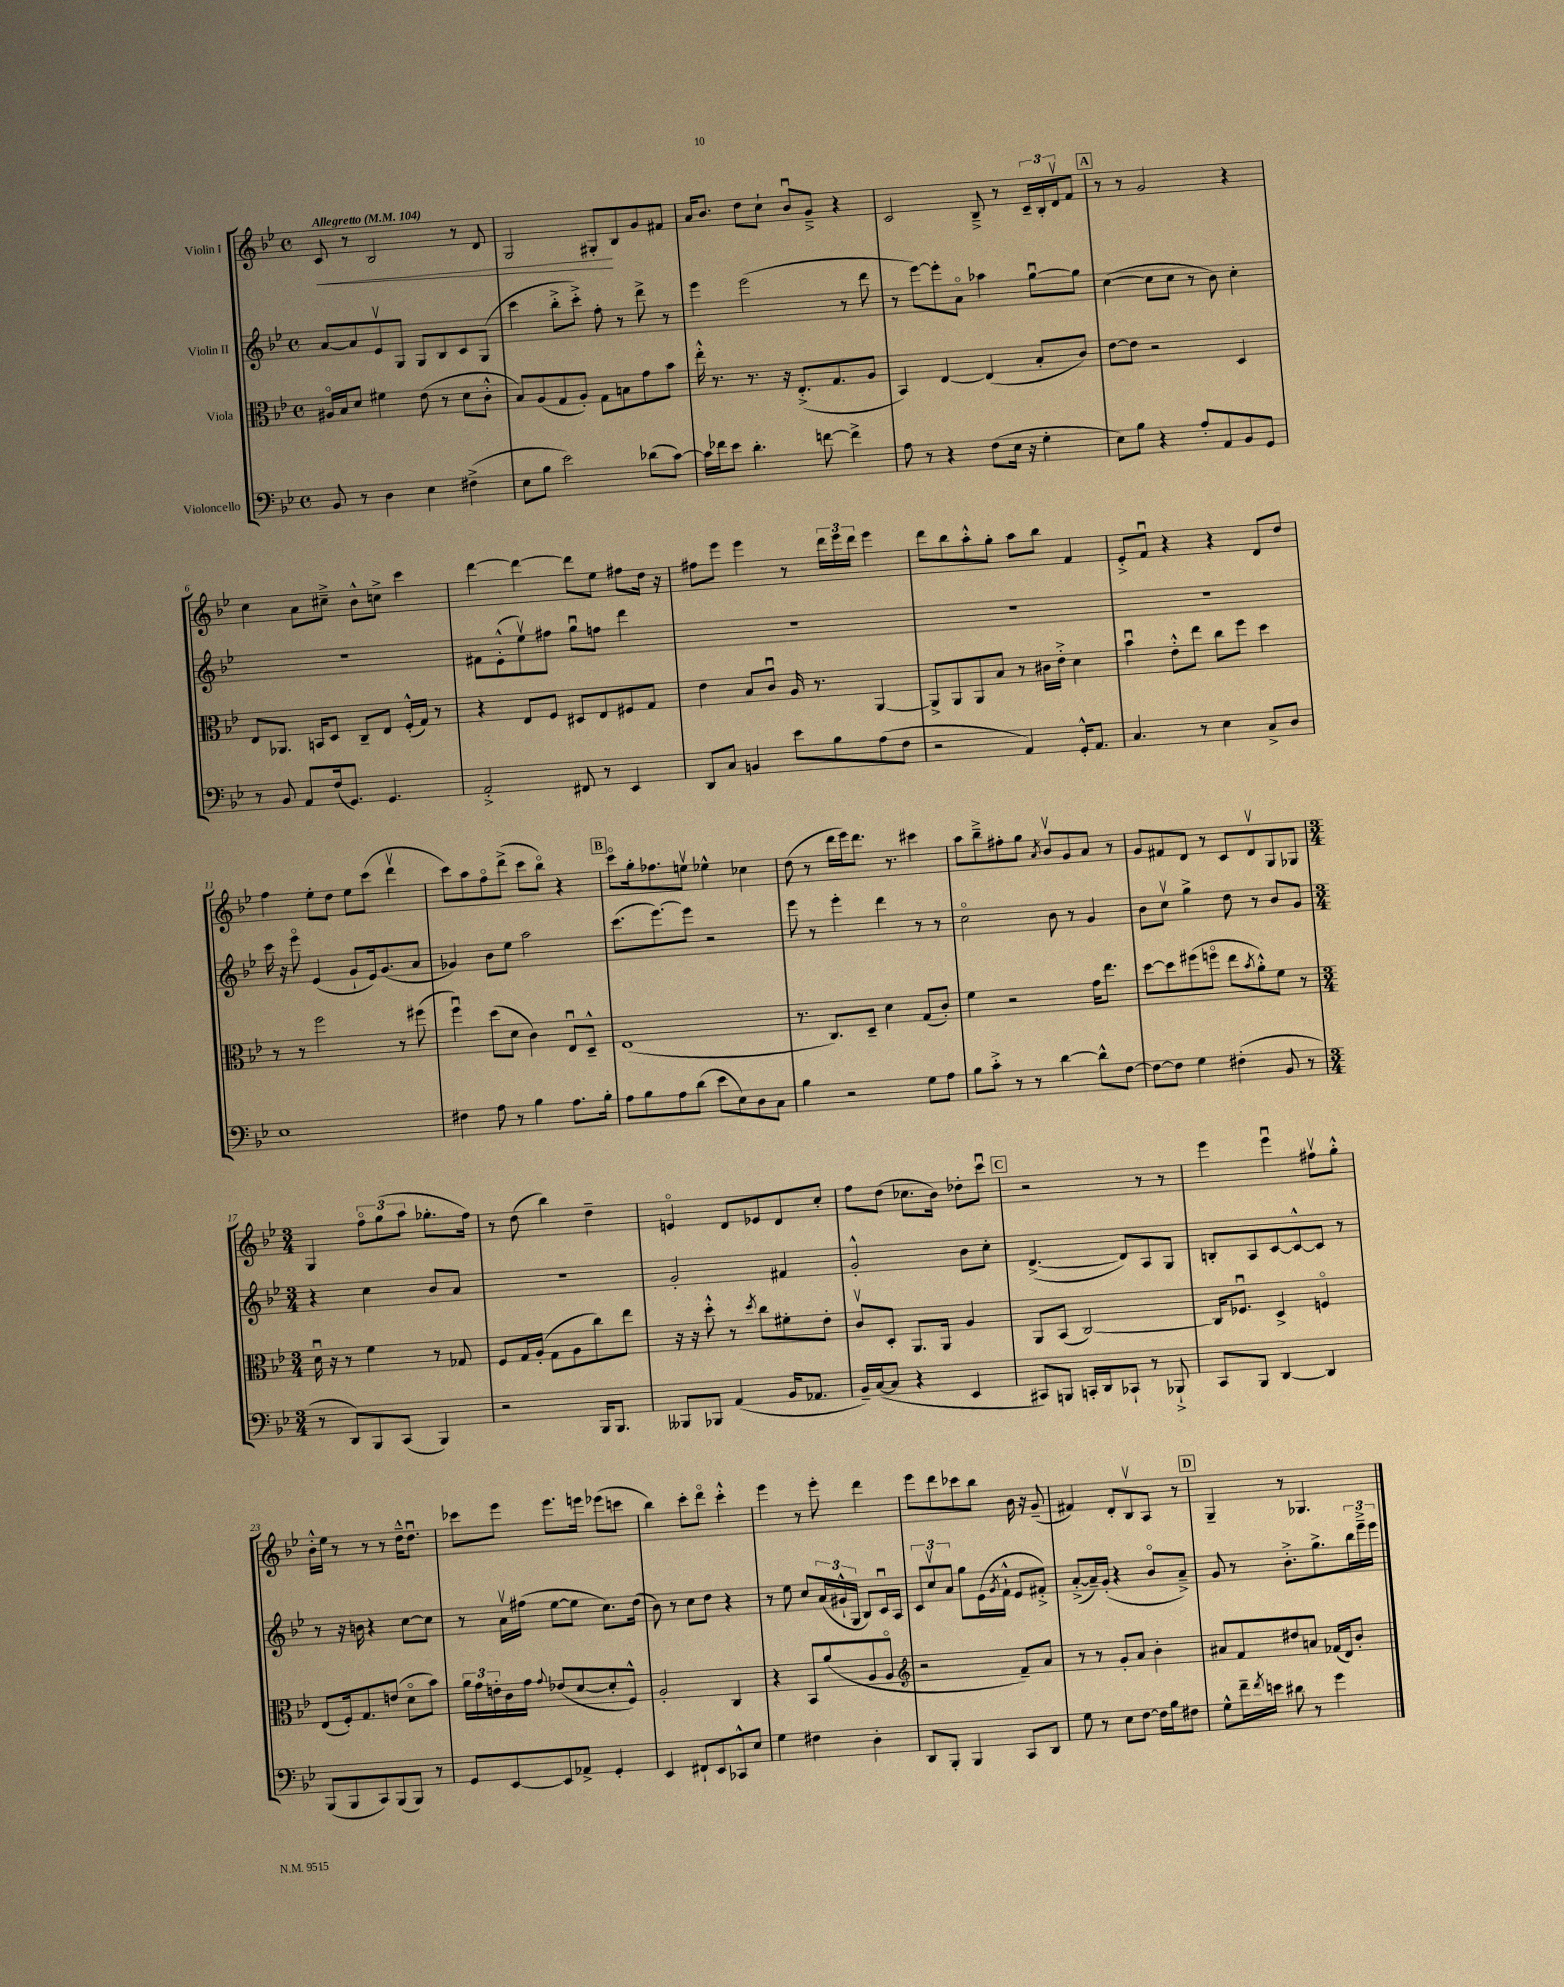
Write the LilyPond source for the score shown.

<<
\new StaffGroup <<
\new Staff = "s0" \with { instrumentName = "Violin I" } {
    \clef treble \key bes \major \defaultTimeSignature \time 4/4 \tempo "Allegretto" 4 = 104
    c'8\< r8 bes2 r8 d'8 |
    g2 gis8-.\! bes8 g'8 fis'8 |
    a'16 bes'8. d''8 c''8-! bes'8\downbow g'8---> r4 |
    c'2 bes8---> r8 \tuplet 3/2 { c'16-- bes16-. d'16\upbow } f'8 |
    \mark \markup { \box "A" } r8 r8 g'2 r4 |
    c''4 a'8 cis''8---> bes'8-^ c''8-> c'''4 |
    d'''4~ d'''4~ d'''8 ees''8 fis''8 d''16 r16 |
    fis''8 ees'''8 ees'''4 r8 \tuplet 3/2 { d'''16 ees'''16 d'''16 } ees'''4 |
    d'''8 bes''8 a''8-.-^ g''8-. a''8 bes''8 f'4 |
    ees'8-.-> f'8\downbow r4 r4 d'8 d''8 |
    f''4 ees''8-. d''8 ees''8 c'''8( d'''4\upbow |
    c'''8) a''8 f''8\flageolet d'''8->( c'''8 bes''8\flageolet) r4 |
    \mark \markup { \box "B" } c'''8\flageolet g''16-. fes''8. e''8\upbow ees''4-^ ces''4 |
    d''8( r8 d'''16 ees'''16) d'''8. r8. cis'''4 |
    a''8 bes''8---> fis''8-. g''8 \acciaccatura { a'8 } bes'8\upbow g'8 a'8 r8 |
    g'8 fis'8 d'8 r8 c'8 d'8\upbow g8 ges8 |
    \numericTimeSignature \time 3/4 g4 \tuplet 3/2 { f''8\flageolet g''8( a''8 } ges''8.-. f''16) |
    r8 d''8( bes''4) d''4-- |
    e'4\flageolet d'8 ees'8 d'8 c''8-. |
    f''8 d''8( ces''8. bes'16) des''8-. c'''8\downbow |
    \mark \markup { \box "C" } r2 r8 r8 |
    ees'''4 ees'''4\downbow fis''8\upbow g''8-.-^ |
    bes'16-.-^ ees''16 r8 r8 r8 d''16---^ d''8.\downbow |
    ces'''8 ees'''8 ees'''8. e'''16 ees'''8( c'''8 |
    bes''4) c'''8-. d'''8\flageolet c'''4-.-^ |
    ees'''4 r8 ees'''8-. d'''4 |
    ees'''8 d'''8 ces'''8 bes''8 bes'16 r16 g'8--( |
    fis'4) d'8-. bes8\upbow a8 r8 |
    \mark \markup { \box "D" } g4-- r8 ges4. \bar "|." |
}
\new Staff = "s1" \with { instrumentName = "Violin II" } {
    \clef treble \key bes \major \defaultTimeSignature \time 4/4
    a'8~ a'8 ees'8\upbow g8 g8 bes8 c'8 g8( |
    c'''4 bes''8-.-> c'''8-.->) f''8-. r8 d'''8-> r8 |
    ees'''4 ees'''2( r8 d'''8 |
    r8 ees'''8~) ees'''8-. a'8\flageolet aes''4 g''8~\downbow g''8 |
    \mark \markup { \box "A" } c''4~( c''8 c''8 r8 bes'8) c''4-. |
    R1 |
    fis'8 ees'8-.-^( ees''8\upbow) fis''8 g''8\downbow f''8 d'''4 |
    R1 |
    R1 |
    R1 |
    c'''16 r16 ees'''8\flageolet ees'4( g'8-! ees'16) g'8.( a'8 |
    ges'4) bes'8 ees''8 a''2 |
    \mark \markup { \box "B" } c'''8.( ees'''8.~) ees'''8 r2 |
    ees'''8 r8 ees'''4-. d'''4 r8 r8 |
    c''2\flageolet bes'8 r8 g'4 |
    bes'8 c''8\upbow g''4-> d''8 r8 bes'8 g'8 |
    \numericTimeSignature \time 3/4 r4 c''4 bes'8 a'8 |
    R2. |
    g'2-. fis'4 |
    g'2-.-^ bes'8 c''8-. |
    \mark \markup { \box "C" } d'4.~->( d'8) a8 g8 |
    b8-. a8 c'8~ c'8~-^ c'8 r8 |
    r8 r16 b'16 r4 c''8~ c''8 |
    r8 a'16\upbow fis''16( ees''8~ ees''8 c''8.) d''16( |
    bes'8) r8 c''8 d''8 r4 |
    r8 ees''8 c''8 \tuplet 3/2 { a'16( gis'16-!-^ g16 } bes8) c'16\downbow a16 |
    \tuplet 3/2 { c'8 c''8\upbow a'8 } g''8 ees'16( \acciaccatura { g'8 } f'16-!-^ ees'8 fis'8-.->) |
    a'8~-.->( a'16--) g'16-.( r4 bes'8\flageolet a'8--->) |
    \mark \markup { \box "D" } g'8 r8 bes'8.-.-> g''8.-> \tuplet 3/2 { bes''16 ees'''16---> ees'''16 } \bar "|." |
}
\new Staff = "s2" \with { instrumentName = "Viola" } {
    \clef alto \key bes \major \defaultTimeSignature \time 4/4
    ais16\flageolet bes16 d'8 fis'4 ees'8( r8 d'8 c'8-.-^ |
    bes8) a8( g8 a8-.) g8 b8 g'8 bes'8 |
    ees''16-.-^ r8. r8. r16 ees8.-.->( g8. a8 |
    bes,4) ees4~ ees4( bes8-. c'8) |
    \mark \markup { \box "A" } ees'8~ ees'8 r2 d4 |
    ees8 aes,8. b,16 d8 c8-- ees8 f16-.-^( g16) r8 |
    r4 ees8 f8 dis8 ees8 fis8 g8 |
    ees'4 bes8 c'8\downbow a16 r8. a,4~ |
    a,8-> a,8 a,8 bes8 r8 cis'16 ees'16-.-> d'4 |
    bes'4\downbow ees'8-.-^ ees''8 c''8 f''8 d''4 |
    r8 r8 f''2 r8 fis''8( |
    f''4\downbow) d''8( d'8 c'4) ees8\downbow d8---^ |
    \mark \markup { \box "B" } ees1( |
    r8. c8.) d8-- d'4 g8( c'8-.) |
    f'4 r2 g'16 ees''8. |
    d''8~ d''8 fis''8( f''8\flageolet ees''8 \acciaccatura { bes'8 } a'8-.-^) f'8 r8 |
    \numericTimeSignature \time 3/4 d'16\downbow r16 r8 f'4 r8 ges8 |
    f8 g16 a16-.( g8 a8 c''8) ees''8 |
    r16 r16 d''8-.-^ r8 \acciaccatura { d''8 } c''8 fis'8-. ees'8-. |
    c'8\upbow d8-. a,8. a,16 a4 |
    \mark \markup { \box "C" } a,8 bes,8( c2~) |
    c16 fes8.\downbow d4-> f4\flageolet |
    ees8( f16-.) g8. e'8( d'8\flageolet bes'8) |
    \tuplet 3/2 { a'16 g'16 e'16-. } c'16 g'16 \appoggiatura { g'8 } ees'8( d'8~ d'8-. f8-^) |
    a2-. c4 |
    r4 bes,8 a'8( a8 a8\flageolet |
    \clef treble r2 f'8--) a'8 |
    r8 r8 g'8-. a'8 bes'4-. |
    \mark \markup { \box "D" } ais'8 f'8 dis''8 a'8 fes'16( d'16) bes'8-. \bar "|." |
}
\new Staff = "s3" \with { instrumentName = "Violoncello" } {
    \clef bass \key bes \major \defaultTimeSignature \time 4/4
    bes,8 r8 d4 ees4 fis4->( |
    ees8 bes8 ees'2) des'8( c'8~) |
    c'16 fes'16 ees'8 d'4.-. f'8~ f'4-> |
    a8 r8 r4 f8( ees16 r16 g4-. |
    \mark \markup { \box "A" } ees8) bes8 r4 a8-. a,8 bes,8 g,8 |
    r8 bes,8 a,8 f16( g,8.) g,4. |
    a,2-.-> fis,8 r8 ees,4 |
    d,8 c8 b,4 ees'8 bes8 a8( f8 |
    r2 a,4) g,16-.-^ a,8. |
    c4. r8 ees4 c8-> d8 |
    ees1 |
    fis4 a8 r8 bes4 a8. bes16-. |
    \mark \markup { \box "B" } a8 bes8 a8 d'8( ees'8 ees8) d8 c8 |
    bes4 r2 g8 a8 |
    bes8 c'8-.-> r8 r8 d'4~ d'8-^ f8~ |
    f8~ f8 g4 fis4-.( bes,8 r8 |
    \numericTimeSignature \time 3/4 r8 d,8) bes,,8 c,8( bes,,4) |
    r2 bes,,16 bes,,8. |
    beses,,8 bes,,8 a,4( bes,16 aes,8. |
    bes,16--) c16~( c8 r4 ees,4 |
    \mark \markup { \box "C" } cis,8) b,,8 c,16-. d,16 ces,8-! r8 bes,,8-!-> |
    c,8 bes,,8 d,4~ d,4 |
    bes,,8( bes,,8 c,8) bes,,8( bes,,8) r8 |
    g,8 ees,8~ ees,8 aes,8-> g,4-. |
    ees,4 fis,8-! ees,8 ces,8-^ ees8 |
    g4 fis4 d4-. |
    d,8 bes,,8-. bes,,4 c,8 d,8 |
    g8 r8 ees8 f8~ f16 bes16 fis8 |
    \mark \markup { \box "D" } g8-^ f'16-- \acciaccatura { f'8 } e'16 dis'8 r8 g'4 \bar "|." |
}
>>
>>
